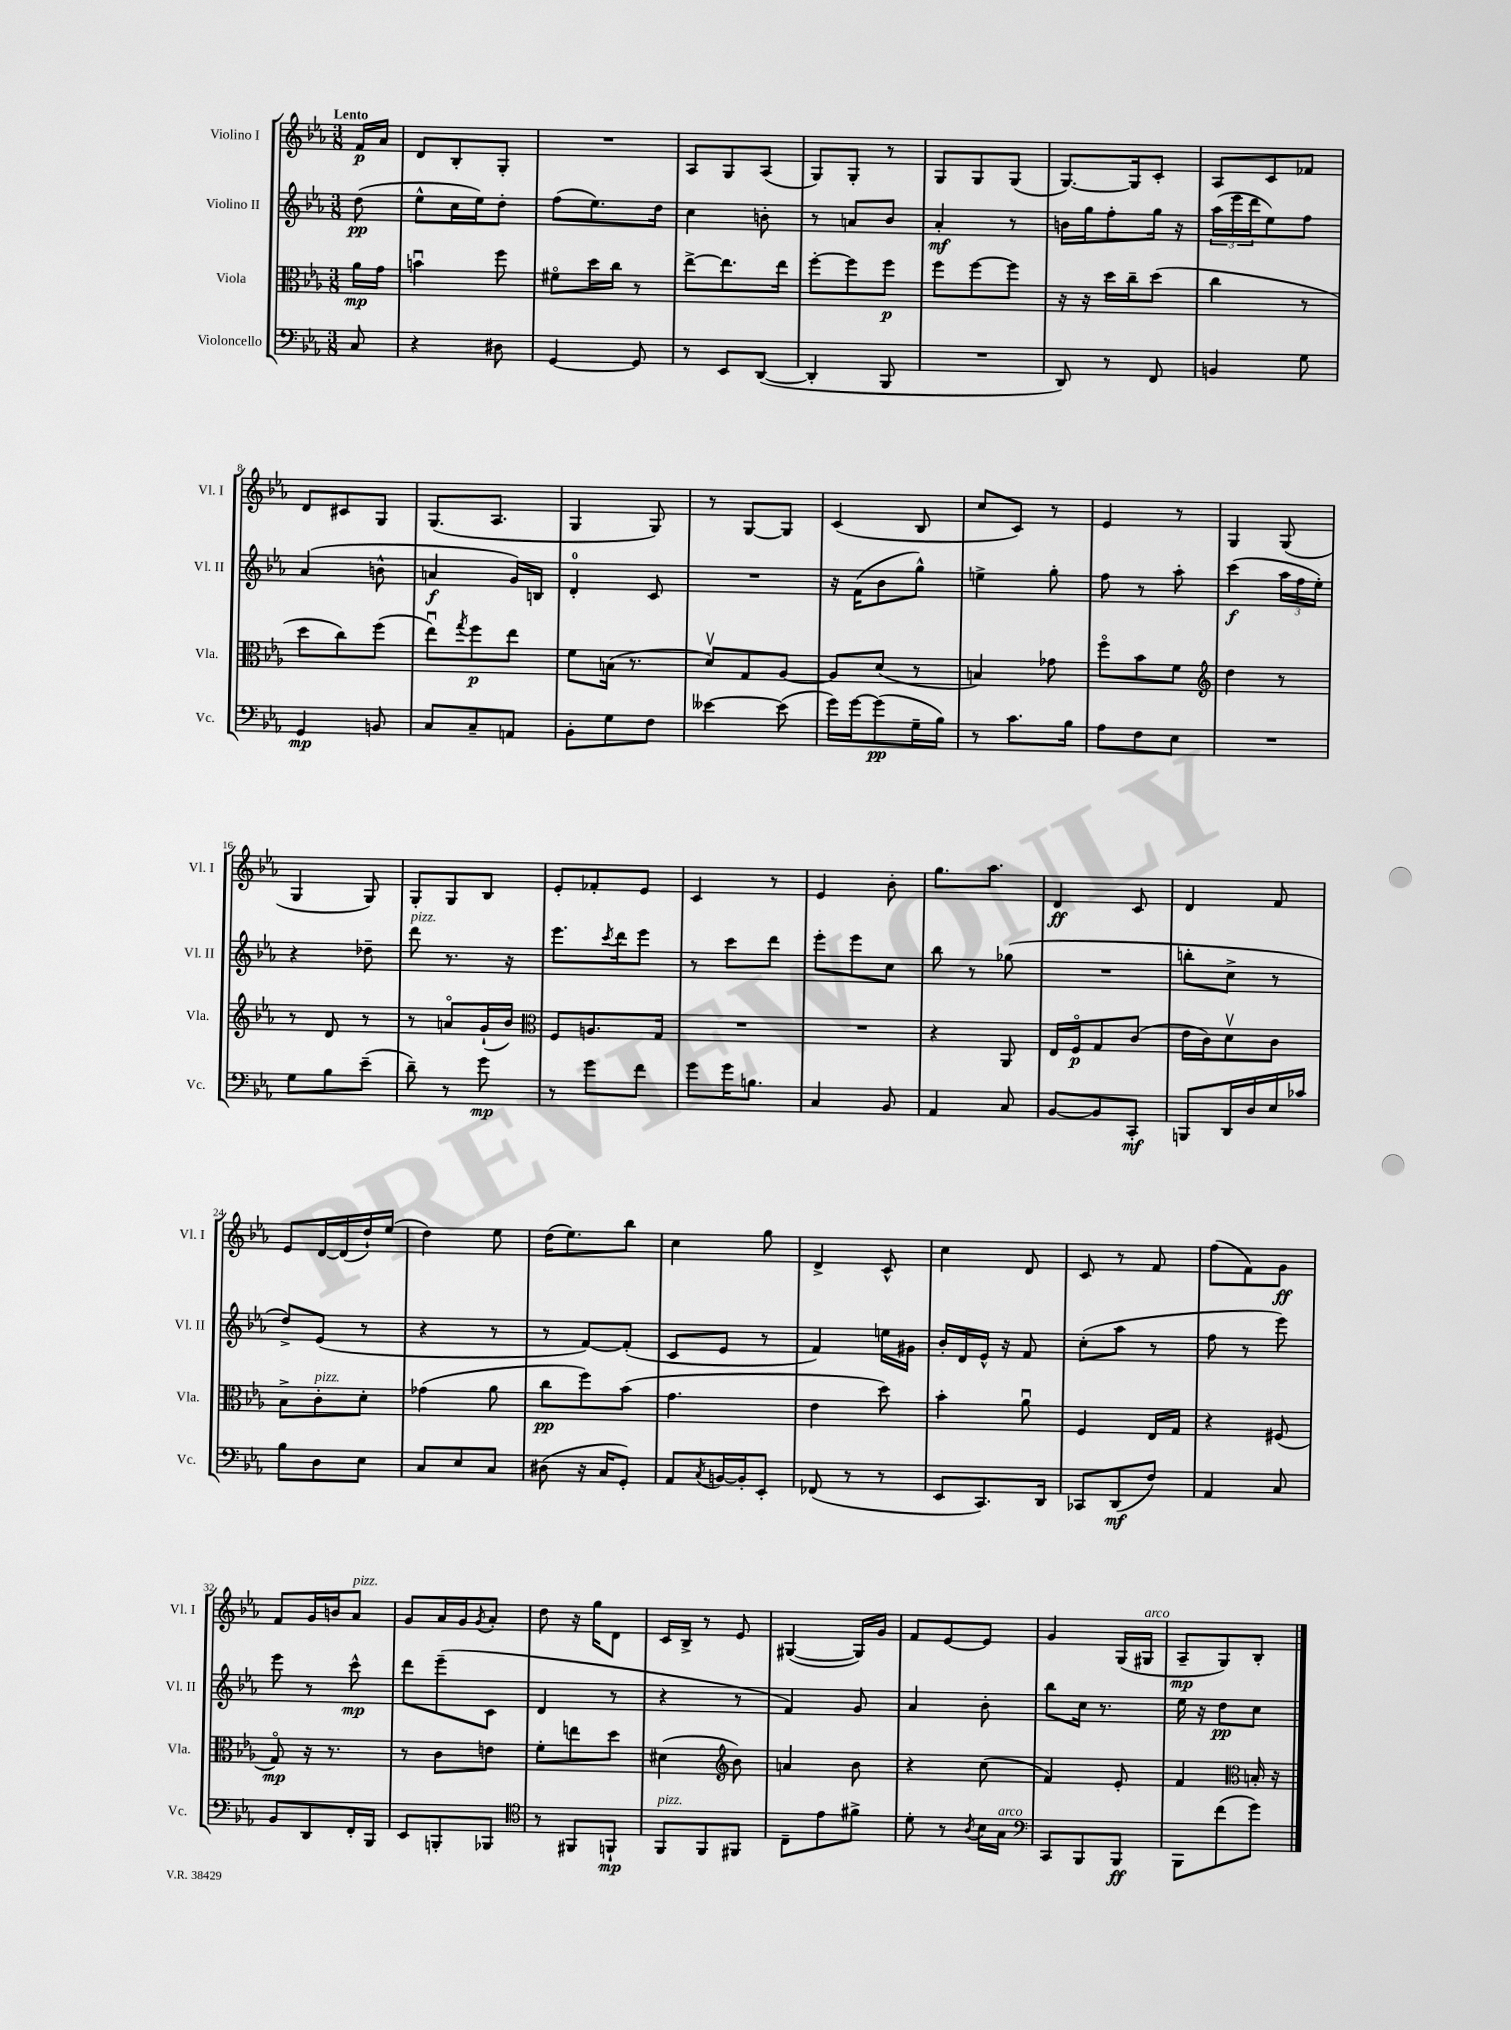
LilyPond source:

<<
\new StaffGroup <<
\new Staff = "s0" \with { instrumentName = "Violino I" shortInstrumentName = "Vl. I" } {
    \clef treble \key ees \major \numericTimeSignature \time 3/8 \partial 8 \tempo "Lento"
    f'16\p aes'16 |
    d'8 bes8-. g8-. |
    R4. |
    aes8 g8 aes8( |
    g8) g8-. r8 |
    g8 g8 g8( |
    g8.~) g16 c'8-. |
    aes8 c'8 fes'8 |
    d'8 cis'8 g8 |
    g8.( aes8. |
    g4 g8) |
    r8 g8~ g8 |
    c'4( bes8 |
    c''8 c'8) r8 |
    ees'4 r8 |
    g4 g8( |
    g4 g8) |
    g8-. g8 bes8 |
    ees'8-. fes'8-. ees'8 |
    c'4 r8 |
    ees'4 bes'8-. |
    g''8. aes''8. |
    d'4\ff c'8 |
    d'4 f'8 |
    ees'8 d'16~ d'16( d''16-!) ees''16( |
    d''4) ees''8 |
    d''16( ees''8.) bes''8 |
    c''4 g''8 |
    d'4-> c'8-^ |
    c''4 d'8 |
    c'8 r8 f'8 |
    f''8( f'8) g'8\ff |
    f'8 g'16 b'16 aes'8^\markup { \italic "pizz." } |
    g'8 aes'16 g'16 \acciaccatura { g'8 } aes'8-. |
    d''8 r16 g''16 d'8 |
    c'16 bes16-> r8 ees'8 |
    gis4~( gis16) g'16 |
    f'8 ees'8~ ees'8 |
    g'4 g16( gis16^\markup { \italic "arco" } |
    aes8--\mp g8) bes8-. \bar "|." |
}
\new Staff = "s1" \with { instrumentName = "Violino II" shortInstrumentName = "Vl. II" } {
    \clef treble \key ees \major \numericTimeSignature \time 3/8 \partial 8
    d''8\pp( |
    ees''8-^ c''16 ees''16) d''8-. |
    f''8( ees''8.) d''16 |
    c''4 b'8-. |
    r8 a'8 bes'8 |
    aes'4-.\mf r8 |
    b'16 g''16 f''8-. g''16 r16 |
    \tuplet 3/2 { aes''16( ees'''16 d'''16 } ees''8) f''8 |
    aes'4( b'8-^ |
    a'4\f g'16) b16 |
    d'4-0-. c'8 |
    R4. |
    r16 f'16( bes'8 g''8-^) |
    e''4-> g''8-. |
    f''8 r8 aes''8-. |
    c'''4\f( \tuplet 3/2 { aes''16 f''16 ees''16-.) } |
    r4 des''8-- |
    d'''8^\markup { \italic "pizz." } r8. r16 |
    ees'''8. \acciaccatura { c'''8 } d'''16 ees'''8 |
    r8 c'''8 d'''8 |
    ees'''8-. ees'''8 c''8 |
    bes''8 r8 ges''8( |
    R4. |
    b''8-. c''8-> r8 |
    d''8->) ees'8( r8 |
    r4 r8 |
    r8 f'8~) f'8-.( |
    c'8 ees'8 r8 |
    f'4) e''16 gis'16 |
    bes'16-. d'16 ees'16-^ r16 f'8 |
    c''8-.( aes''8 r8 |
    f''8 r8 ees'''8) |
    ees'''8 r8 c'''8-^\mp |
    d'''8 ees'''8--( c'8 |
    d'4 r8 |
    r4 r8 |
    f'4) g'8 |
    aes'4 bes'8-. |
    bes''8 c''16 r8. |
    ees''16 r16 d''8\pp c''8 \bar "|." |
}
\new Staff = "s2" \with { instrumentName = "Viola" shortInstrumentName = "Vla." } {
    \clef alto \key ees \major \numericTimeSignature \time 3/8 \partial 8
    aes'16\mp g'16 |
    b'4\downbow f''8 |
    fis'8\flageolet d''16 c''16 r8 |
    ees''8~-> ees''8. ees''16 |
    f''8~-. f''8 f''8\p |
    f''8 f''8~ f''8 |
    r16 r16 d''16 c''16-- d''8( |
    c''4 r8 |
    d''8 c''8) f''8( |
    ees''8\downbow) \acciaccatura { g''8 } f''8\p ees''8 |
    f'8 b16( r8. |
    d'8\upbow) g8 aes8~ |
    aes8 d'8( r8 |
    b4) ges'8 |
    f''8\flageolet bes'8 f'8 |
    \clef treble d''4 r8 |
    r8 d'8 r8 |
    r8 a'8\flageolet g'16-!( bes'16) |
    \clef alto f8 a8. g16 |
    R4. |
    R4. |
    r4 aes,8 |
    ees16 f16\flageolet\p g8 c'8( |
    ees'16 c'16) d'8\upbow c'8 |
    bes8-> c'8-.^\markup { \italic "pizz." } d'8-. |
    ges'4( aes'8 |
    c''8\pp f''8) bes'8( |
    g'4. |
    ees'4 d''8) |
    bes'4-. aes'8\downbow |
    f4 ees16 g16 |
    r4 fis8( |
    g8\flageolet\mp) r16 r8. |
    r8 c'8 e'8 |
    f'8-. e''8 d''8 |
    dis'4( \clef treble bes'8) |
    a'4 bes'8 |
    r4 c''8( |
    f'4) ees'8-. |
    f'4 \clef alto b16-. r16 \bar "|." |
}
\new Staff = "s3" \with { instrumentName = "Violoncello" shortInstrumentName = "Vc." } {
    \clef bass \key ees \major \numericTimeSignature \time 3/8 \partial 8
    c8 |
    r4 dis8 |
    g,4~ g,8 |
    r8 ees,8 d,8~( |
    d,4-. bes,,8 |
    R4. |
    d,8) r8 f,8 |
    b,4 g8 |
    g,4\mp b,8 |
    c8 c8-- a,8 |
    bes,8-. g8 f8 |
    eeses'4~ eeses'8( |
    g'16) g'16~ g'8\pp( g16-- bes16) |
    r8 c'8. bes16 |
    aes8 f8 ees8 |
    R4. |
    g8 bes8 ees'8--( |
    d'8--) r8 g'8\mp |
    r8 g'8 f'8 |
    g'8 g'16 b8. |
    c4 bes,8 |
    aes,4 c8 |
    bes,8~ bes,8 c,8-.\mf |
    b,,8 d,16 d16 ees16 ces'16 |
    bes8 d8 ees8 |
    c8 ees8 c8 |
    dis8( r16 c16 g,8-.) |
    aes,8 \acciaccatura { c8 } b,16~ b,16-. ees,8-. |
    fes,8( r8 r8 |
    ees,8 c,8.) d,16 |
    ces,8 d,8\mf( f8) |
    aes,4 c8 |
    bes,8 d,8 f,16-. bes,,16 |
    ees,8 b,,8-. bes,,8 |
    \clef tenor r8 fis,8 f,8-!\mp |
    f,8^\markup { \italic "pizz." } f,8 fis,8 |
    c8-- ees'8 fis'8-> |
    d'8-. r8 \acciaccatura { aes8 } bes16 g16^\markup { \italic "arco" } |
    \clef bass c,8 bes,,8 bes,,8\ff |
    bes,,8 f'8( g'8) \bar "|." |
}
>>
>>
